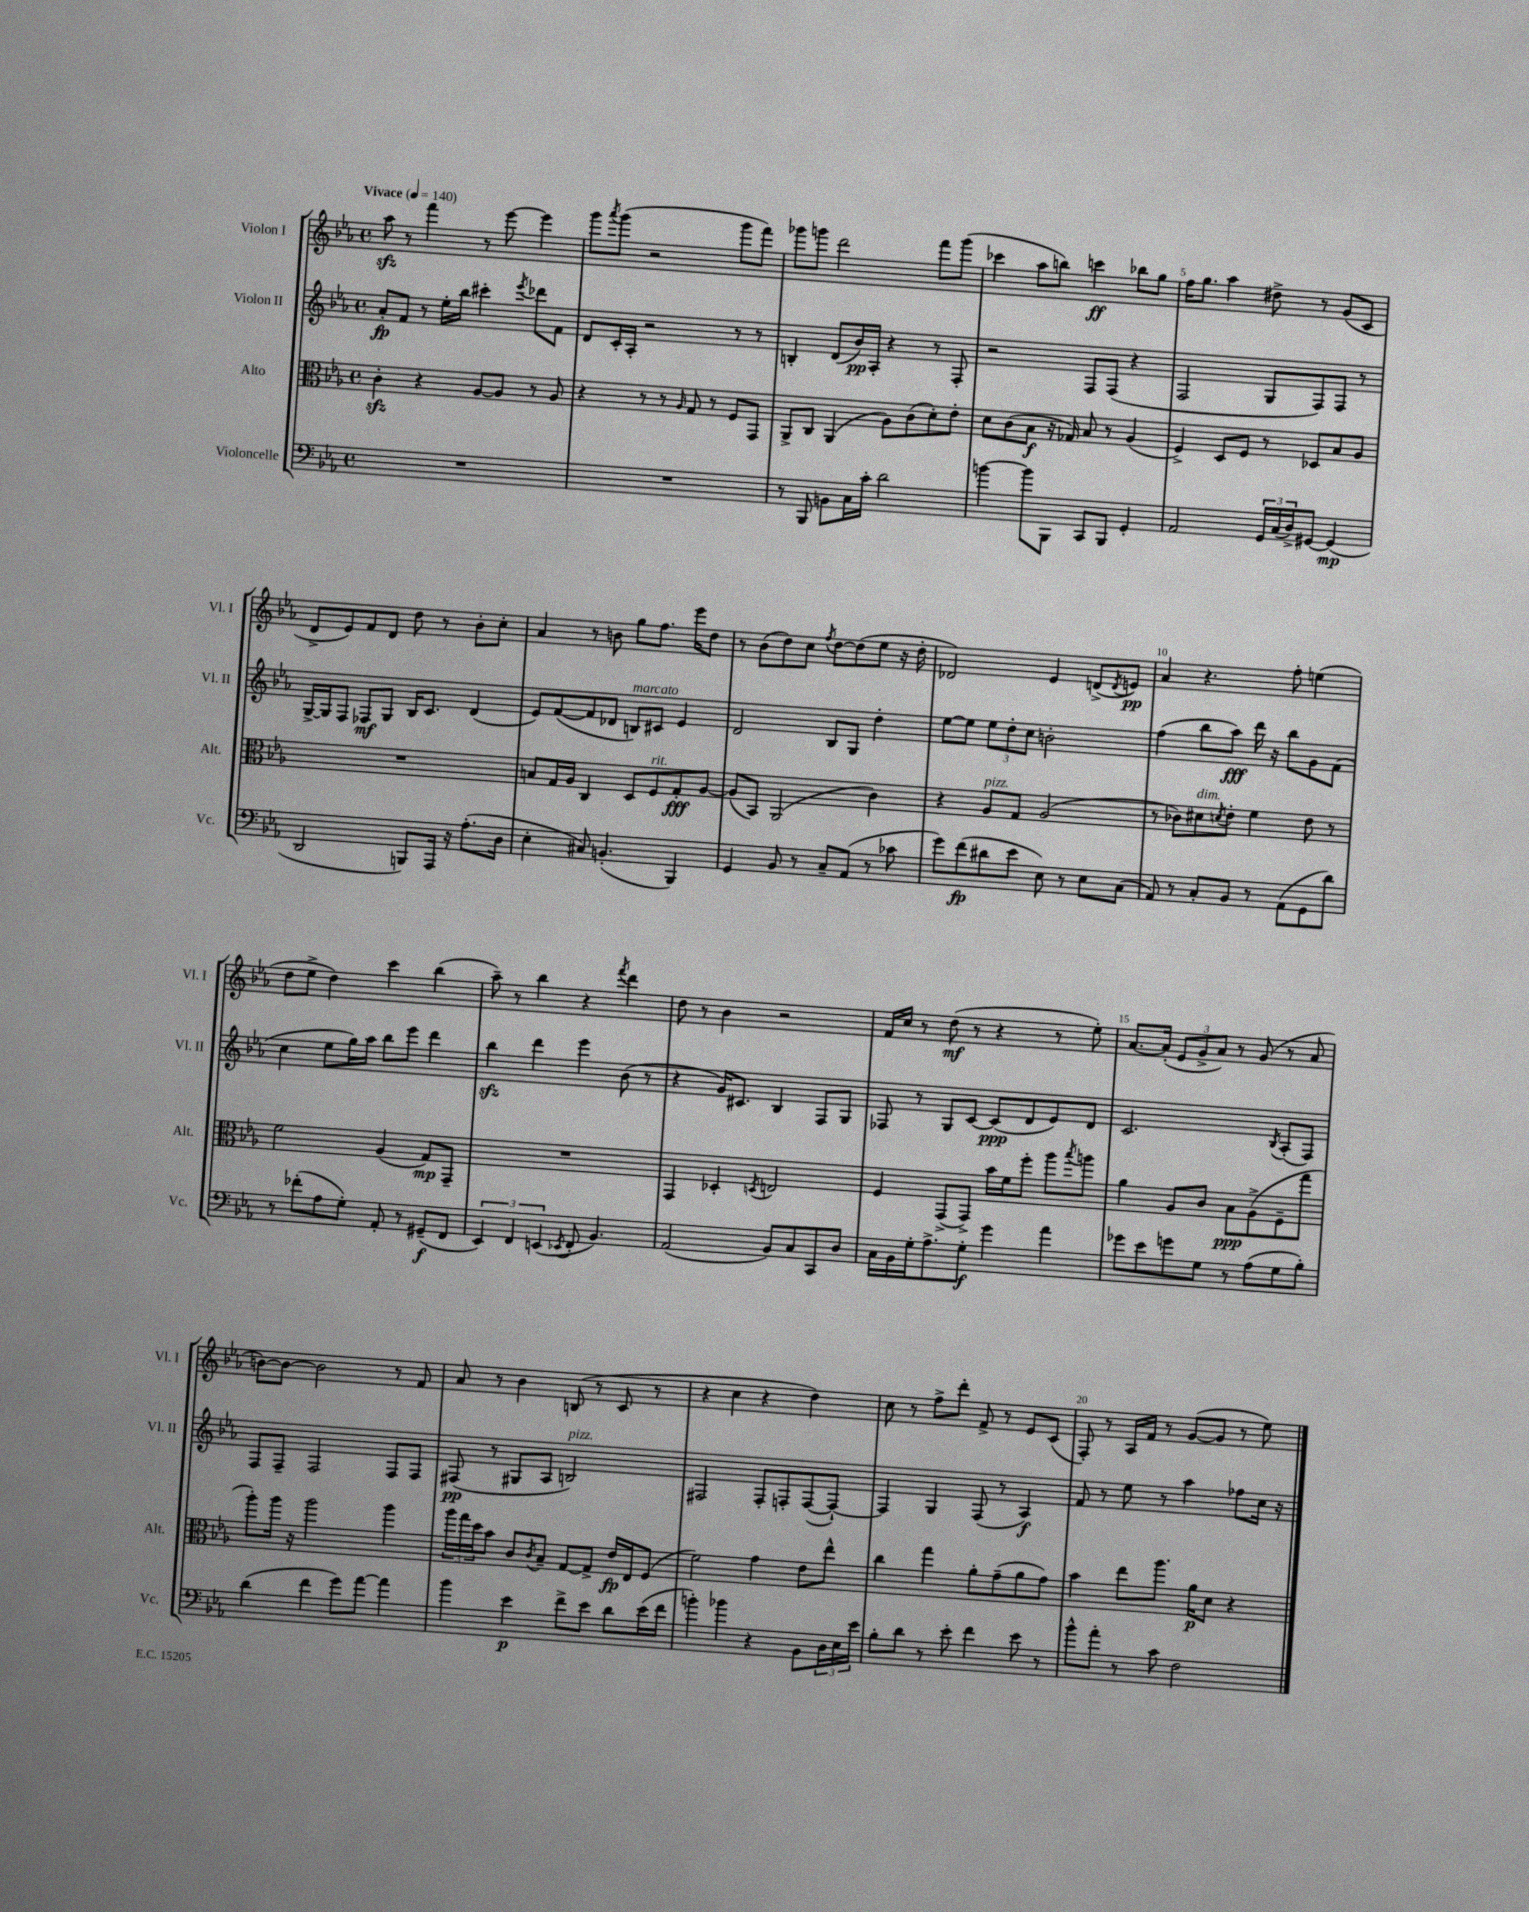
<<
\new StaffGroup <<
\new Staff = "s0" \with { instrumentName = "Violon I" shortInstrumentName = "Vl. I" } {
    \clef treble \key ees \major \defaultTimeSignature \time 4/4 \tempo "Vivace" 4 = 140
    aes''8\sfz r8 f'''4 r8 ees'''8~ ees'''4 |
    g'''8 \acciaccatura { aes'''8 } g'''8( r2 g'''8 f'''8) |
    ges'''8 g'''8 d'''2 f'''8 g'''8( |
    ces'''4 aes''8 b''8) c'''4\ff bes''8 g''8 |
    f''16 g''8. aes''4 dis''8-> r8 g'8( c'8 |
    d'8-> ees'8) f'8 d'8 d''8 r8 bes'8-. c''8-. |
    aes'4 r8 b'8 g''8 f''8. ees'''16 d''8 |
    r8 bes'8( d''8) c''8 \acciaccatura { f''8 } d''8~ d''8( ees''8 r16 d''16-. |
    des'2) ees'4 d'8->( \acciaccatura { d'8 } e'8\pp) |
    aes'4 r4. f''8-. e''4( |
    d''8 ees''8-> d''4) c'''4 bes''4( |
    aes''8--) r8 bes''4 r4 \acciaccatura { f'''8 } d'''4 |
    d''8 r8 bes'4 r2 |
    f'16 c''16 r8 d''8\mf( r8 r4 r8 ees''8-.) |
    aes'8.~ aes'16-.( \tuplet 3/2 { ees'8 g'8-> aes'8) } r8 g'8( r8 aes'8 |
    b'8~) b'8~ b'2 r8 f'8 |
    aes'8 r8 bes'4 b8( r8 c'8 r8 |
    r4 c''4 r4 d''4) |
    c''8 r8 f''8-> d'''8-. f'8-> r8 ees'8 c'8( |
    f8-.) r8 aes16 f'16 r8 g'8~( g'8 r8 ees''8) \bar "|." |
}
\new Staff = "s1" \with { instrumentName = "Violon II" shortInstrumentName = "Vl. II" } {
    \clef treble \key ees \major \defaultTimeSignature \time 4/4
    aes'8-.\fp f'8 r8 ees''16-. bes''16 cis'''4-. \acciaccatura { ees'''8 } des'''8 f'8 |
    d'8 c'16-. aes16-. r2 r8 r8 |
    b4-. d'8( bes'16\pp) aes16-. r4 r8 f8-. |
    r2 f8 f8( r4 |
    f2 g8 f8) f8 r8 |
    g16~-> g16 f8 fes8\mf g8 bes16 c'8. d'4( |
    ees'8) f'8~( f'8 des'8 b8^\markup { \italic "marcato" }) cis'8 ees'4 |
    d'2 bes8 g8 d''4-. |
    ees''8~ ees''8 \tuplet 3/2 { ees''8 d''8-. c''8 } b'2-. |
    f''4( bes''8 aes''8\fff) d'''16 r16 bes''8 g'8 f'8( |
    c''4 ees''8 g''16) aes''16 bes''8 ees'''8 d'''4 |
    bes''4\sfz d'''4 ees'''4 bes'8( r8 |
    r4 g'16) cis'8. bes4 f8 g8 |
    fes8 r8 g8 c'8~ c'8\ppp( d'8 ees'8) d'8 |
    c'2. \acciaccatura { bes8 } aes8-.( f8) |
    f8 f8-- f2 f8 f8 |
    fis8\pp( r8 gis8 aes8 b2^\markup { \italic "pizz." }) |
    fis2 fis8-. f8-. f8~( f8~-!) |
    f4 g4 f8( r8 aes4\f) |
    f'8 r8 ees''8 r8 aes''4 fes''8 c''16 r16 \bar "|." |
}
\new Staff = "s2" \with { instrumentName = "Alto" shortInstrumentName = "Alt." } {
    \clef alto \key ees \major \defaultTimeSignature \time 4/4
    c'4-.\sfz r4 aes8~ aes8 r8 aes8 |
    r4 r8 r8 \grace { aes16 } g8 r8 f8 g,8 |
    aes,8-> c8 aes,4( aes8) c'8( d'8-.) ees'8-. |
    d'8 c'8( bes8\f r16 ges16) bes8 r8 aes4( |
    f4->) d8 f8 r8 des8 bes8 aes8 |
    R1 |
    b8 g16 aes16 c4 d8 f8^\markup { \italic "rit." } g8-.\fff aes8~ |
    aes8( bes,8) aes,2( c'4) |
    r4 aes8^\markup { \italic "pizz." } g8 aes2( |
    r8 ces'8) dis'8^\markup { \italic "dim." } \acciaccatura { d'8 } ees'8-. f'4 ees'8 r8 |
    f'2 aes4( g8\mp) g,8-- |
    R1 |
    g,4 des4-. \acciaccatura { d8 } e2 |
    f4 g,8->( g,8->) bes'16 f'16 f''8-. aes''8 \acciaccatura { bes''8 } a''8 |
    aes'4 aes8 c'8 bes8\ppp aes8->( f8-- g''8 |
    aes''8-.) aes''16 r16 aes''2 aes''4 |
    \tuplet 3/2 { aes''16 g''16 d''16 } bes'8 c'8 \acciaccatura { c'8 } bes8-- g8~ g8-> ees'16\fp ees16 f8( |
    f'2) g'4 ees'8 ees''8-^ |
    c''4 g''4 aes'8-. g'8--( aes'8 g'8) |
    bes'4 ees''8 aes''8. aes'16\p d'8 r4 \bar "|." |
}
\new Staff = "s3" \with { instrumentName = "Violoncelle" shortInstrumentName = "Vc." } {
    \clef bass \key ees \major \defaultTimeSignature \time 4/4
    R1 |
    R1 |
    r8 bes,,8 b,8 c16 c'16-. d'2 |
    b'4~ b'8 bes,,8 c,8 bes,,8 g,4-. |
    aes,2 \tuplet 3/2 { g,16 c16( d16->) } gis,8~ gis,4\mp( |
    d,2 b,,8) aes,,16 r16 aes8.-.( d16 |
    ees4-. cis8) b,4.-.( bes,,4) |
    g,4 bes,8 r8 c8-- aes,8( r8 ces'8 |
    g'8) f'8\fp( dis'8 ees'8 ees8) r8 ees8 c8( |
    aes,8) r8 c8-. bes,8 r8 aes,8( g,8 d'8) |
    r8 fes'8-.( aes8 g8-.) aes,8-. r8 gis,8--\f( f,8 |
    \tuplet 3/2 { ees,4) f,4 e,4( } \acciaccatura { ees,8 } f,8-. bes,4.) |
    aes,2( bes,8) c8 c,8 d8 |
    c16 bes,16 g16-. aes8.-> g8-.\f g'4 aes'4 |
    ges'8 ees'8 g'8 g8 r8 aes8( g8 bes8-.) |
    d'4( f'4 g'8) aes'8~ aes'4 |
    bes'4 ees'4\p f'8-> ees'8 d'8 ees'16( f'16 |
    b'4-.) bes'4 r4 bes,8 \tuplet 3/2 { d16 ees16 ees'16 } |
    bes8-. d'8 r8 ees'8-. f'4 ees'8 r8 |
    bes'8-^ aes'8-. r8 c'8 f2 \bar "|." |
}
>>
>>
\layout { \context { \Score \override BarNumber.break-visibility = ##(#f #t #t) barNumberVisibility = #(every-nth-bar-number-visible 5) } }
